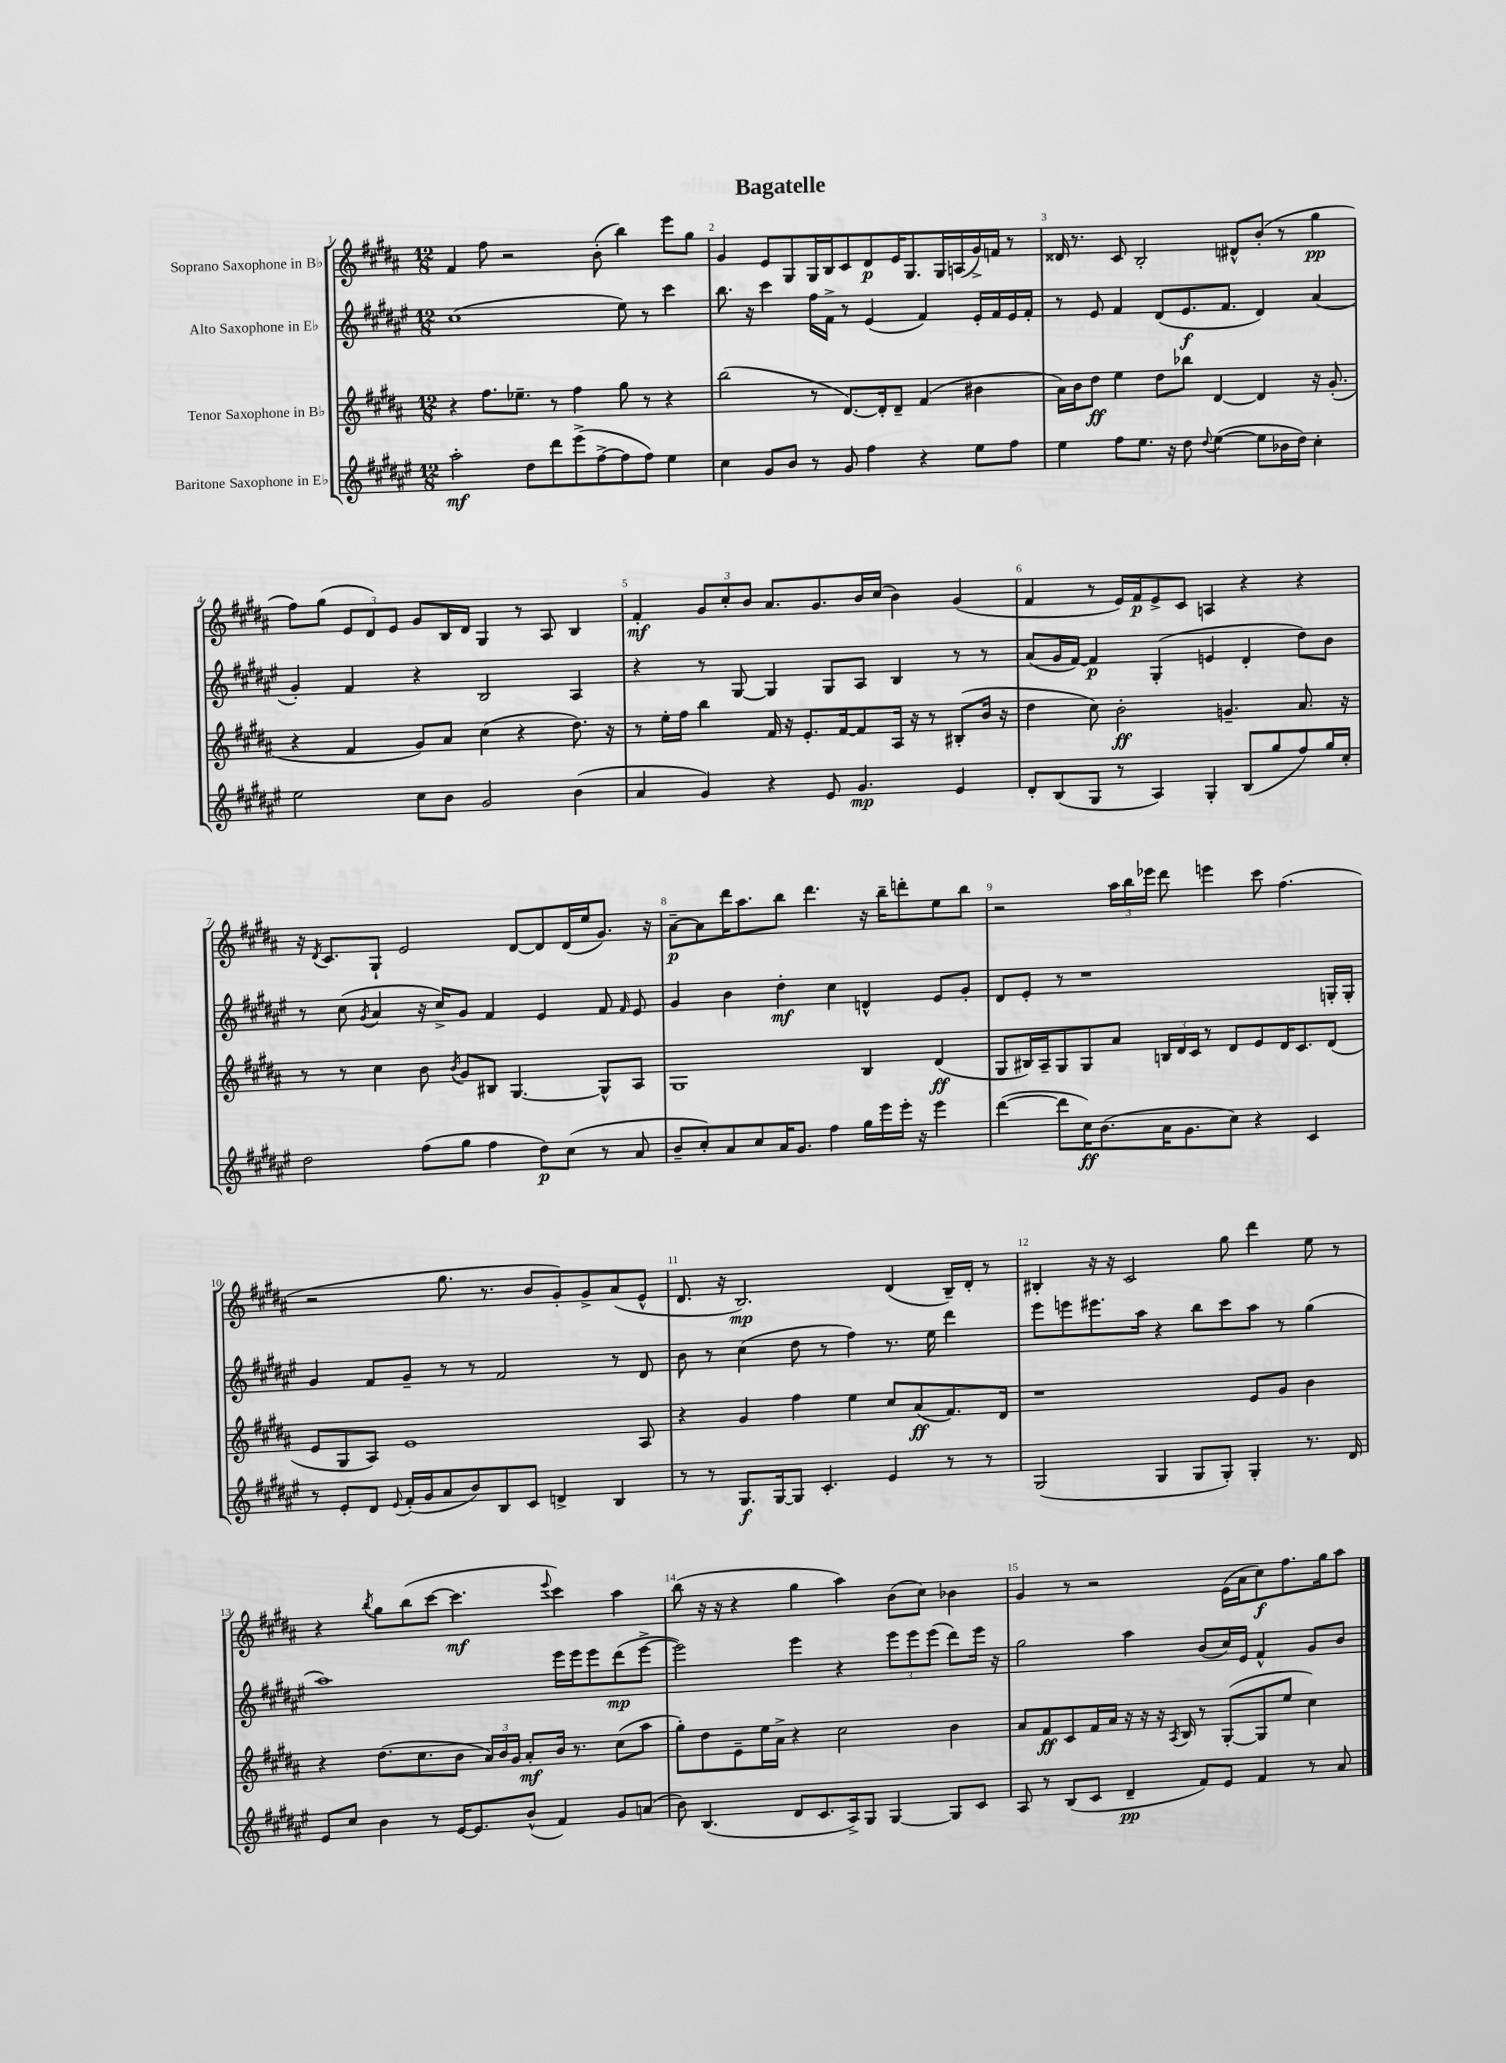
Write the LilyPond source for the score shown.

\header { title = "Bagatelle" }
<<
\new StaffGroup <<
\new Staff = "s0" \with { instrumentName = "Soprano Saxophone in Bb" } {
    \clef treble \key b \major \numericTimeSignature \time 12/8
    \autoBeamOff fis'4 fis''8 r2 b'8-.( b''4) e'''8[ gis''8] |
    gis'4 e'8[ gis8 gis16 b16 cis'8 dis'8\p e'16 gis8. gis16 a16( gis'16->) f'16] r8 |
    disis'16 r8. cis'8 b2-. dis'8[-^ b'8]-.( r8 gis''4\pp |
    fis''8[) gis''8]( \tuplet 3/2 { e'8[ dis'8) e'8] } gis'8[ b16 dis'16] gis4 r8 ais8 b4 |
    fis'4-.\mf \tuplet 3/2 { gis'8[ cis''8-. b'8] } ais'8.[ gis'8. b'16 cis''16]( b'4) gis'4( |
    fis'4 r8 e'16[) fis'16\p e'8-> cis'8] a4 r4 r4 |
    r16 \acciaccatura { dis'8 } cis'8.[ gis8]-! e'2 dis'8[~ dis'8 dis'16( e''16 gis'8.]) r16 |
    ais'8[~--\p ais'8 dis'''16 ais''8. b''8] dis'''4. r16 b''16[-- d'''8-. e''8 b''8] |
    r2 \tuplet 3/2 { ais''16[ b''16 ees'''16] } dis'''8 e'''4 cis'''8 fis''4.( |
    r2 gis''8. r8. b'8[ gis'8-.) gis'8-> ais'8( e'8]-^ |
    dis'8. r16 b2.\mp) dis'4( b16[--) dis'16]-. r8 |
    bis4-. r16 r16 cis'2 gis''8 dis'''4 e''8 r8 |
    r4 \acciaccatura { b''8 } gis''8[ b''8( cis'''8]~ cis'''4.\mf \appoggiatura { e'''8 } cis'''4) ais''4 |
    b''8( r16 r16 r4 gis''4 ais''4) b'8[( cis''8]) bes'4 |
    gis'4 r8 r2 e'16[( ais'16 cis''8\f) fis''8. gis''16 ais''8] \bar "|." |
}
\new Staff = "s1" \with { instrumentName = "Alto Saxophone in Eb" } {
    \clef treble \key fis \major \numericTimeSignature \time 12/8
    \autoBeamOff cis''1( eis''8) r8 cis'''4 |
    b''8. r16 cis'''4 fis''16[ fis'16]-> r8 eis'4( fis'4) eis'16[-. fis'16 eis'16 fis'16]-. |
    r8 eis'8 fis'4 dis'8[( eis'8.\f fis'8.] dis'4) ais'4( |
    gis'4-.) fis'4 r4 b2 ais4 |
    r4 r8 gis8~ gis4 gis8[ ais8] b4 r8 r8 |
    ais'8[( gis'16 fis'16]~) fis'4\p gis4-.( e'4 dis'4-. dis''8[) b'8] |
    r8 cis''8( \acciaccatura { gis'8 } ais'4 r16 cis''16[->) gis'8] fis'4 eis'4 fis'8 \grace { fis'16 } eis'8 |
    gis'4 b'4 dis''4-.\mf cis''4 d'4-^ eis'8[ gis'8]-. |
    dis'8[ eis'8]-. r8 r1 g16[-. g16]-. |
    gis'4 fis'8[ gis'8]-- r8 r8 fis'2 r8 dis'8 |
    b'8 r8 cis''4( dis''8 r8 fis''4) r8. eis''16 dis'''4 |
    eis'''8[ e'''8 eis'''8. ais''16] r4 b''8[ cis'''8 ais''8] r8 gis''4( |
    ais''1) eis'''16[ eis'''16 eis'''8 dis'''8\mp( eis'''8]~-> |
    eis'''2) eis'''4 r4 \tuplet 3/2 { eis'''8[ eis'''8 eis'''8]( } dis'''8[) eis'''16] r16 |
    gis''2 ais''4 b'8[( cis''16) eis'16] fis'4-^ gis'8[ b'8] \bar "|." |
}
\new Staff = "s2" \with { instrumentName = "Tenor Saxophone in Bb" } {
    \clef treble \key b \major \numericTimeSignature \time 12/8
    \autoBeamOff r4 fis''8.[ ees''8.]-- r8 fis''4 gis''8 r8 r4 |
    b''2( r8 dis'8.[~) dis'16-. dis'8]-- fis'4( bis'4 |
    ais'16[) b'16 dis''8]\ff e''4 dis''8[ bes''8] dis'4~ dis'4 r16 gis'8.-.( |
    r4 fis'4 gis'8[) ais'8] cis''4( r4 dis''8.) r16 |
    r8 e''16[-. fis''16] b''4 fis'16 r16 e'8.[-. fis'16~ fis'8 ais16] r16 r8 bis8[-.( b'16] r16 |
    dis''4 cis''8) b'2-.\ff g'4.-- ais'8. r16 |
    r8 r8 cis''4 b'8 \acciaccatura { b'8 } gis'8[ bis8] gis4.~ gis8[-^ ais8] |
    gis1 b4 dis'4\ff( |
    gis8[ bis16) ais16-- gis8 gis8 ais'8] \tuplet 3/2 { b16[ dis'16 cis'16] } r8 dis'8[ e'8 dis'16 cis'8. dis'8]( |
    e'8[ gis8 ais8]) e'1 ais8 |
    r4 gis'4 fis''4 e''4 cis''8[ ais'8\ff( fis'8.) dis'16] |
    r1 e'8[ gis'8] b'4 |
    r4 dis''8.[( cis''8. b'8] \tuplet 3/2 { ais'16[) b'16 gis'16] } ais'8[-.\mf b'16] r8. cis''8[( ais''8] |
    gis''8[-.) dis''8 e'8-- e''16 ais'16]-> r4 cis''2 b'4 |
    ais'8[ fis'8\ff cis'8 fis'16 ais'16] r16 r16 r16 \acciaccatura { ais8 } b16 r8 gis8[~-.( gis8 e''8] cis''4) \bar "|." |
}
\new Staff = "s3" \with { instrumentName = "Baritone Saxophone in Eb" } {
    \clef treble \key fis \major \numericTimeSignature \time 12/8
    \autoBeamOff ais''2-.\mf dis''8[ dis'''8 eis'''8->( fis''8~-> fis''8 fis''8]) eis''4 |
    cis''4 gis'8[ b'8] r8 gis'8 fis''4 r4 eis''8[ fis''8] |
    eis''4 fis''8[ eis''8.] r16 dis''8 \appoggiatura { dis''8 } eis''4~( eis''8[ bes'16 dis''16]) cis''4-. |
    eis''2 cis''8[ b'8] gis'2 b'4( |
    ais'4 gis'4) r4 eis'8 gis'4.\mp eis'4 |
    dis'8[-. b8( gis8] r8 ais4) gis4-. b8[( gis''8 fis''8) gis''16 cis''16]-. |
    dis''2 fis''8[( gis''8] fis''4 dis''8[\p) cis''8]( r8 ais'8 |
    b'8[-- cis''8-.) ais'8 cis''8 ais'16 gis'8.] fis''4 gis''16[ eis'''16 eis'''16]-. r16 eis'''4 |
    dis'''4~( dis'''8[ cis''16\ff) b'8.( ais'16 gis'8. cis''8]) r4 cis'4 |
    r8 eis'8[-. dis'8] \appoggiatura { eis'8 } fis'16[-.( gis'16 ais'8 b'8) b8 cis'8] d'4-> b4 |
    r8 r8 gis8.[\f gis16~ gis8] cis'4.-. eis'4 r8 r8 |
    gis2( gis4 gis8[ gis8]-.) gis4-. r8. dis'16 |
    eis'8[ cis''8] b'4 r8 eis'16[~ eis'8. b'8]-^( fis'4) gis'8[ a'8]( |
    b'8) b4.( dis'8[ cis'8. ais16->) gis8] gis4~ gis8[ cis'8] |
    ais8 r8 b8[( cis'8] dis'4--\pp fis'8[) eis'8] fis'4 r8 ais'8 \bar "|." |
}
>>
>>
\layout { \context { \Score \override BarNumber.break-visibility = ##(#f #t #t) barNumberVisibility = #all-bar-numbers-visible } }
